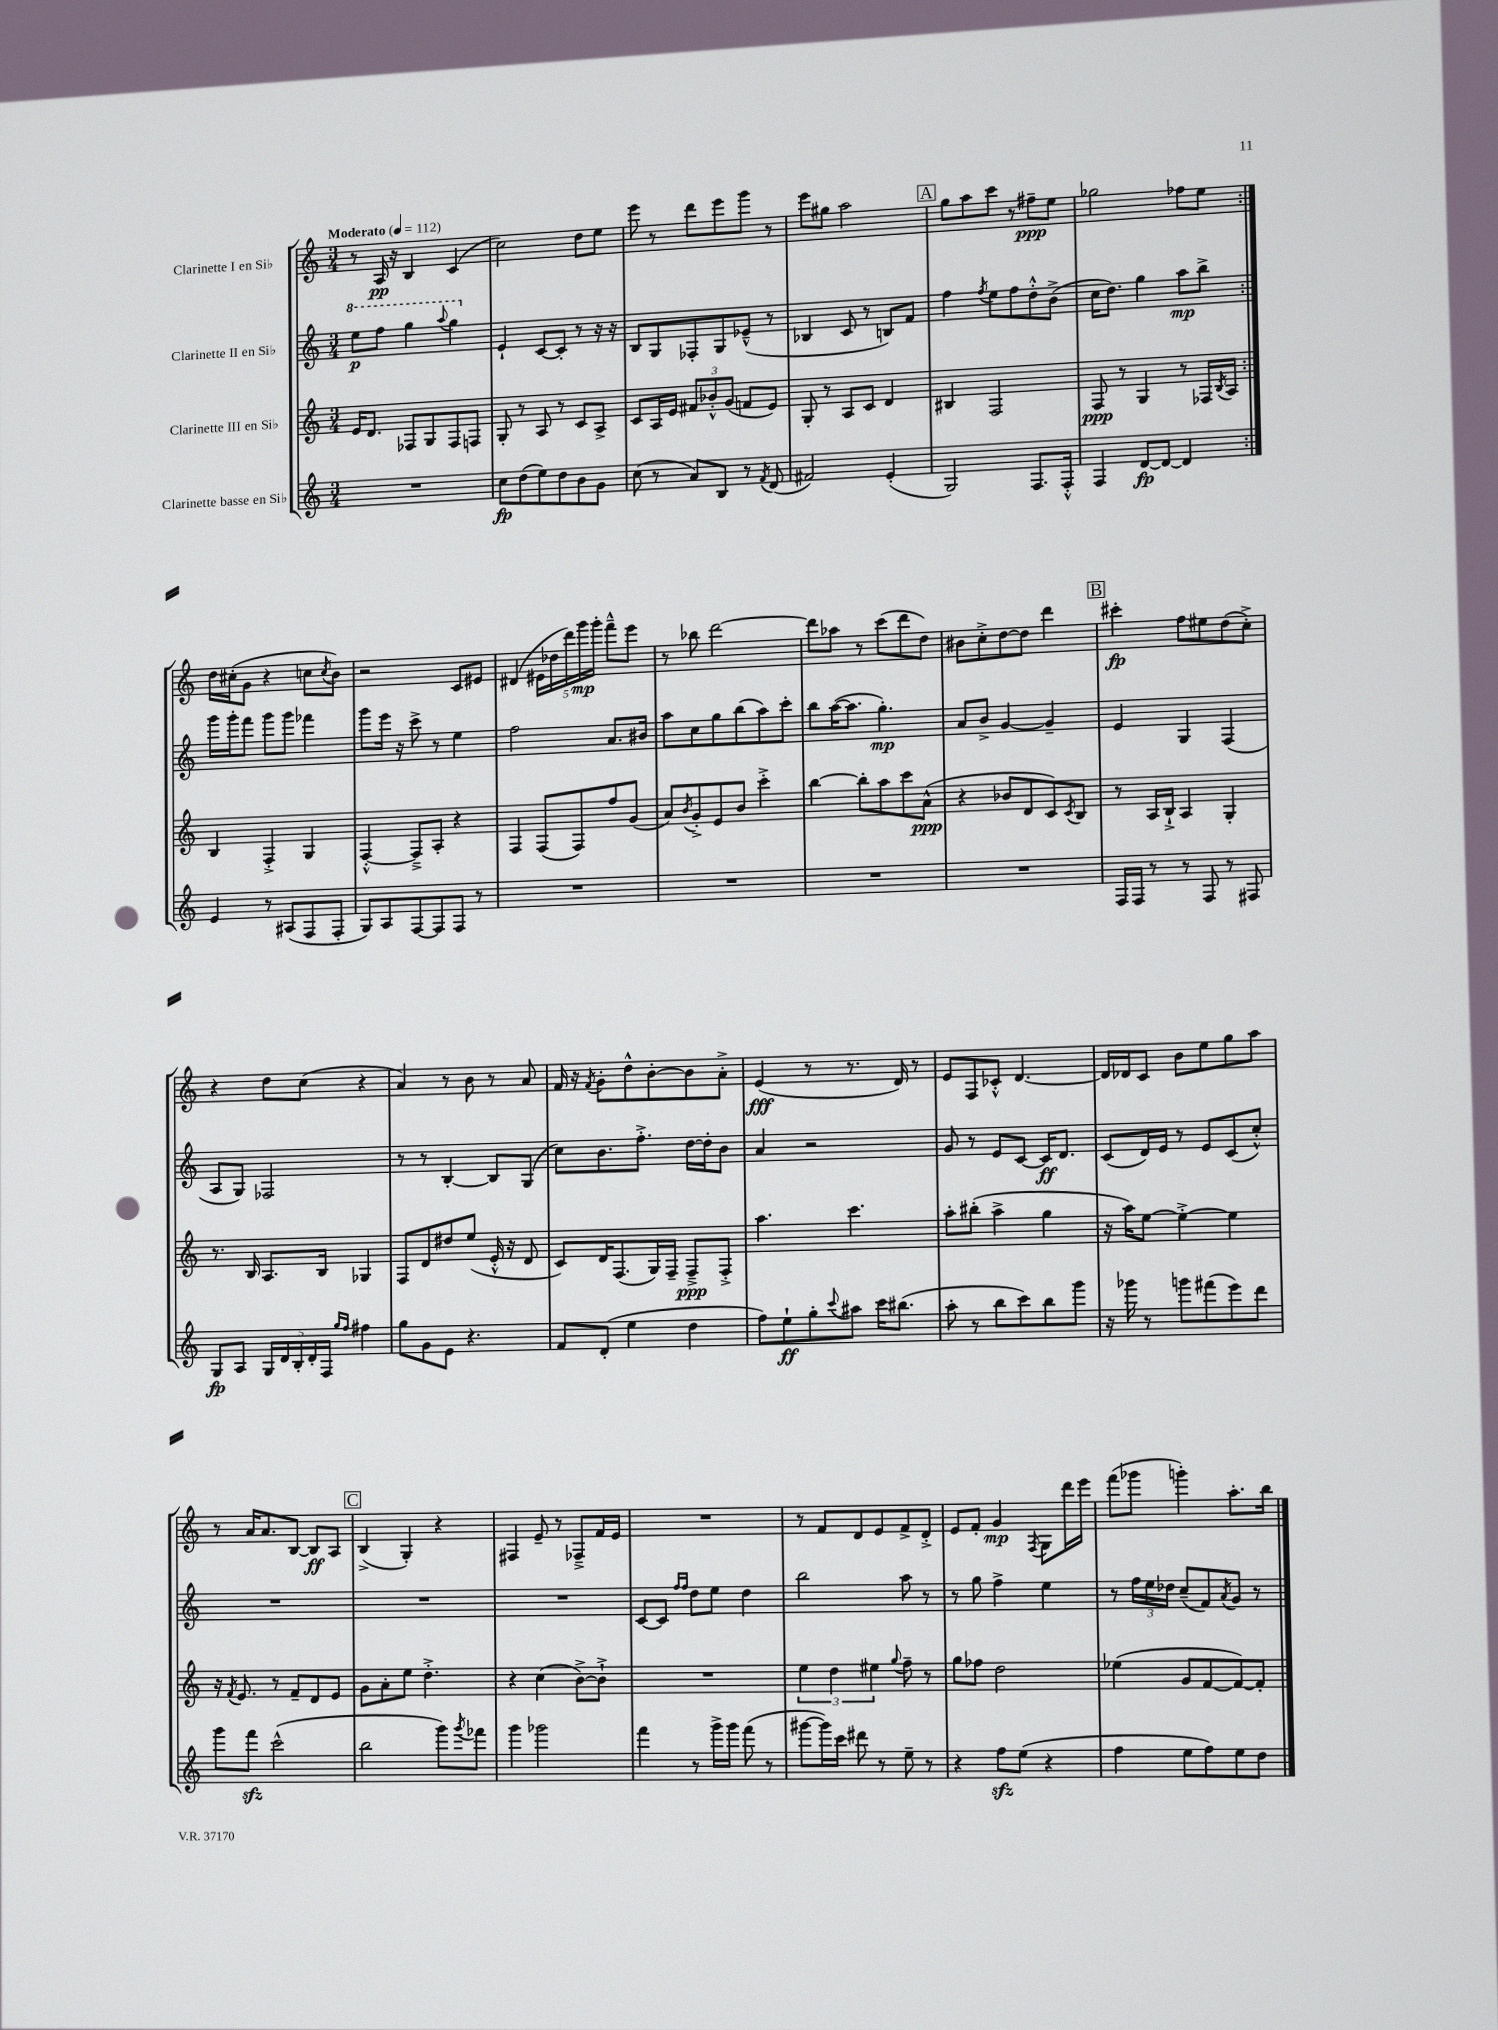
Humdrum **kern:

**kern	**kern	**kern	**kern
*staff4	*staff3	*staff2	*staff1
*clefG2	*clefG2	*clefG2	*clefG2
*k[]	*k[]	*k[]	*k[]
*M3/4	*M3/4	*M3/4	*M3/4
*MM112	*MM112	*MM112	*MM112
2.r	16e	8eee	8r
.	8.d	.	.
.	.	8fff	16A
.	.	.	16r
.	8F-	4ggg	4B
.	8G	.	.
.	.	8qqaaa	.
.	8F-	4ggg	(4c
.	8F	.	.
=	=	=	=
8cc	8G'	4e`	2cc)
(8dd	8r	.	.
8ee)	8A	[8c	.
8dd	8r	8c']	.
8b	8c	8r	8dd
8g	8A^	16r	8ee
.	.	16r	.
=	=	=	=
(8cc	8c	8B	8eee
8r	16A	8G	8r
.	16e	.	.
8a)	12f#	8F-'	8ddd
.	12b-'^^	.	.
8B	.	8G	8eee
.	(12g	.	.
8r	8f	(8e-~^^	8ggg
8qf	.	.	.
(8d	8e)	8r	8r
=	=	=	=
2f#)	8G'	4B-	8eee
.	8r	.	8gg#
.	8A	8c	2aa
.	8c	8r	.
(4e'	4d	8B)	.
.	.	8f	.
=	=	=	=
2G)	4B#	4ff	8gg
.	.	.	8aa
.	.	8qff	.
.	2F	8ee	8ccc
.	.	8ff	8r
8.F	.	8dd'^^	8ff#~
.	.	(8b^	8ee
16F'^^	.	.	.
=	=	=	=
4F	8F	16cc	2gg-
.	.	8.dd)	.
.	8r	.	.
[8d	4G	4gg	.
8d_	.	.	.
4d]	8r	8aa	8ff-
.	16F-	8bb^	8ee
.	8qB	.	.
.	16A	.	.
=:|!	=:|!	=:|!	=:|!
4e	4B	16ggg	16dd
.	.	16ggg'	(16cc#'
.	.	8fff	8g
8r	4F'^	8ggg	4r
(8A#	.	8ggg	.
8F	4G	4fff-	8cc
.	.	.	8qcc
8F'	.	.	8b)
=	=	=	=
8G)	[4F'^^	8ggg	2r
8A	.	16eee	.
.	.	16r	.
[8F	8F~^]	8ccc^	.
8F]	8A'	8r	.
8F	4r	4ee	8c
8r	.	.	8e#
=	=	=	=
2.r	4F	2ff	(4d#
.	(8F	.	20e#
.	.	.	20dd-
.	.	.	20ddd)
.	8F)	.	.
.	.	.	20ggg
.	.	.	20ggg'
.	8ff	8.a	8fff~^^
.	(8g	.	8eee
.	.	16b#	.
=	=	=	=
2.r	8a)	8aa	8r
.	8qb	.	.
.	8g'^	8cc	8bb-
.	8e	8gg	[2ddd
.	8b	(8bb	.
.	4ccc'^	8aa)	.
.	.	8ccc'	.
=	=	=	=
2.r	[4bb	8bb	8ddd]
.	.	([16aa	8aa-
.	.	8.aa]	.
.	8bb']	.	8r
.	8aa	4.gg')	(8ccc
.	8ccc	.	8ddd
.	(8a^^	.	8dd)
=	=	=	=
2.r	4r	8a	8b#
.	.	8b^	8cc'^
.	8b-	[4g	[8dd
.	8d	.	8dd]
.	8c)	4g~]	4ddd
.	8qc	.	.
.	8B	.	.
=	=	=	=
16F	8r	4e	4ccc#'
16F	.	.	.
8r	16A	.	.
.	16B`^	.	.
8r	4A	4G	8ff
8F	.	.	8ee#
8r	4G'	(4F	(8dd
8F#	.	.	8cc'^)
=	=	=	=
8G	8.r	8A	4r
8A	.	8G)	.
.	16B	.	.
20G	8.A	2F-	8dd
20d	.	.	.
20B'	.	.	.
.	.	.	(8cc
20d'	.	.	.
.	16B	.	.
20F	.	.	.
16qqgg	.	.	.
16qqff	.	.	.
4ff#	4G-	.	4r
=	=	=	=
8gg	8F	8r	4a)
8g	8d	8r	.
8e	8dd#	[4B'	8r
4.r	(8ee	.	8b
.	16e'^^	8B]	8r
.	16r	.	.
.	8d	(8G	8a
=	=	=	=
8f	8c)	8cc)	16f
.	.	.	16r
.	.	.	8qf
(8d'	16d	8.b	8g'
.	(8.F	.	.
4ee	.	.	8dd^^
.	.	8.ff'^	.
.	16G)	.	[8b'
.	16F~	.	.
4dd	8F~^	[16dd	8b]
.	.	16dd']	.
.	8F'^	8b	8a'^
=	=	=	=
8ff)	4.aa	4a	(4e
8ee`	.	.	.
8gg'	.	2r	8r
8qqccc	.	.	.
8aa#	4.ccc	.	8.r
16ccc	.	.	.
(8.bb#	.	.	16d)
.	.	.	8r
=	=	=	=
8aa'	8aa'	8g	8e
8r	(8bb#'	8r	8F
8bb	4aa^	8e	8c-'^^
8ccc)	.	[8c	[4.d
8bb	4gg	16c]	.
.	.	8.d	.
8ggg	.	.	.
=	=	=	=
16r	16r	(8c	16d]
16ggg-	16aa)	.	16d-
8r	[8ee	16d)	8c
.	.	16e	.
8ggg	4ee'^_	8r	8b
(8fff#	.	8e	8ee
8eee)	4ee]	(8c	8gg
8ddd	.	8cc'^^)	8aa
=	=	=	=
8ggg	16r	2.r	8r
.	8qf	.	.
.	8.e	.	.
8fff	.	.	16a
.	.	.	8.a
(2ccc^^	8r	.	.
.	8f~	.	[8B
.	8d	.	8B]
.	8e	.	8A
=	=	=	=
2bb	8g	2.r	(4B^
.	8a'	.	.
.	8ee	.	4G')
.	4.dd'^	.	.
8ggg)	.	.	4r
8qggg	.	.	.
8fff-	.	.	.
=	=	=	=
4ggg	4r	2.r	4F#
2ggg-	(4cc	.	8e~
.	.	.	8r
.	[8b^)	.	8F-~^
.	8b`^]	.	16f
.	.	.	16e
=	=	=	=
4fff	2.r	[8c	2.r
.	.	8c]	.
.	.	16qqff	.
.	.	16qqff	.
8r	.	8dd	.
16ggg^	.	8ee	.
16ggg	.	.	.
(8fff	.	4dd	.
8r	.	.	.
=	=	=	=
[8ggg#	6ee	2bb	8r
16ggg#])	.	.	8f
.	6dd	.	.
16ccc	.	.	.
8ddd#	.	.	8d
.	6ee#	.	.
8r	.	.	8e
.	8qqgg	.	.
8ee~	8ff~	8aa	8f^
8r	8r	8r	8d'^
=	=	=	=
4r	8gg	8r	8e
.	8ff-	8gg	8f'
8ff	2dd	4ff^	4g
(8ee	.	.	.
.	.	.	8qF
4r	.	4ee	8G
.	.	.	16ddd
.	.	.	16eee
=	=	=	=
4ff	(4ee-	8r	(8fff
.	.	24ff	8ggg-
.	.	24ee	.
.	.	24dd-	.
8ee	8g	(8cc~	4ggg')
8ff)	[8f	8f)	.
.	.	8qa	.
8ee	8f_)	8g	8.aa'
8dd	8f']	8r	.
.	.	.	16bb
==	==	==	==
*-	*-	*-	*-
